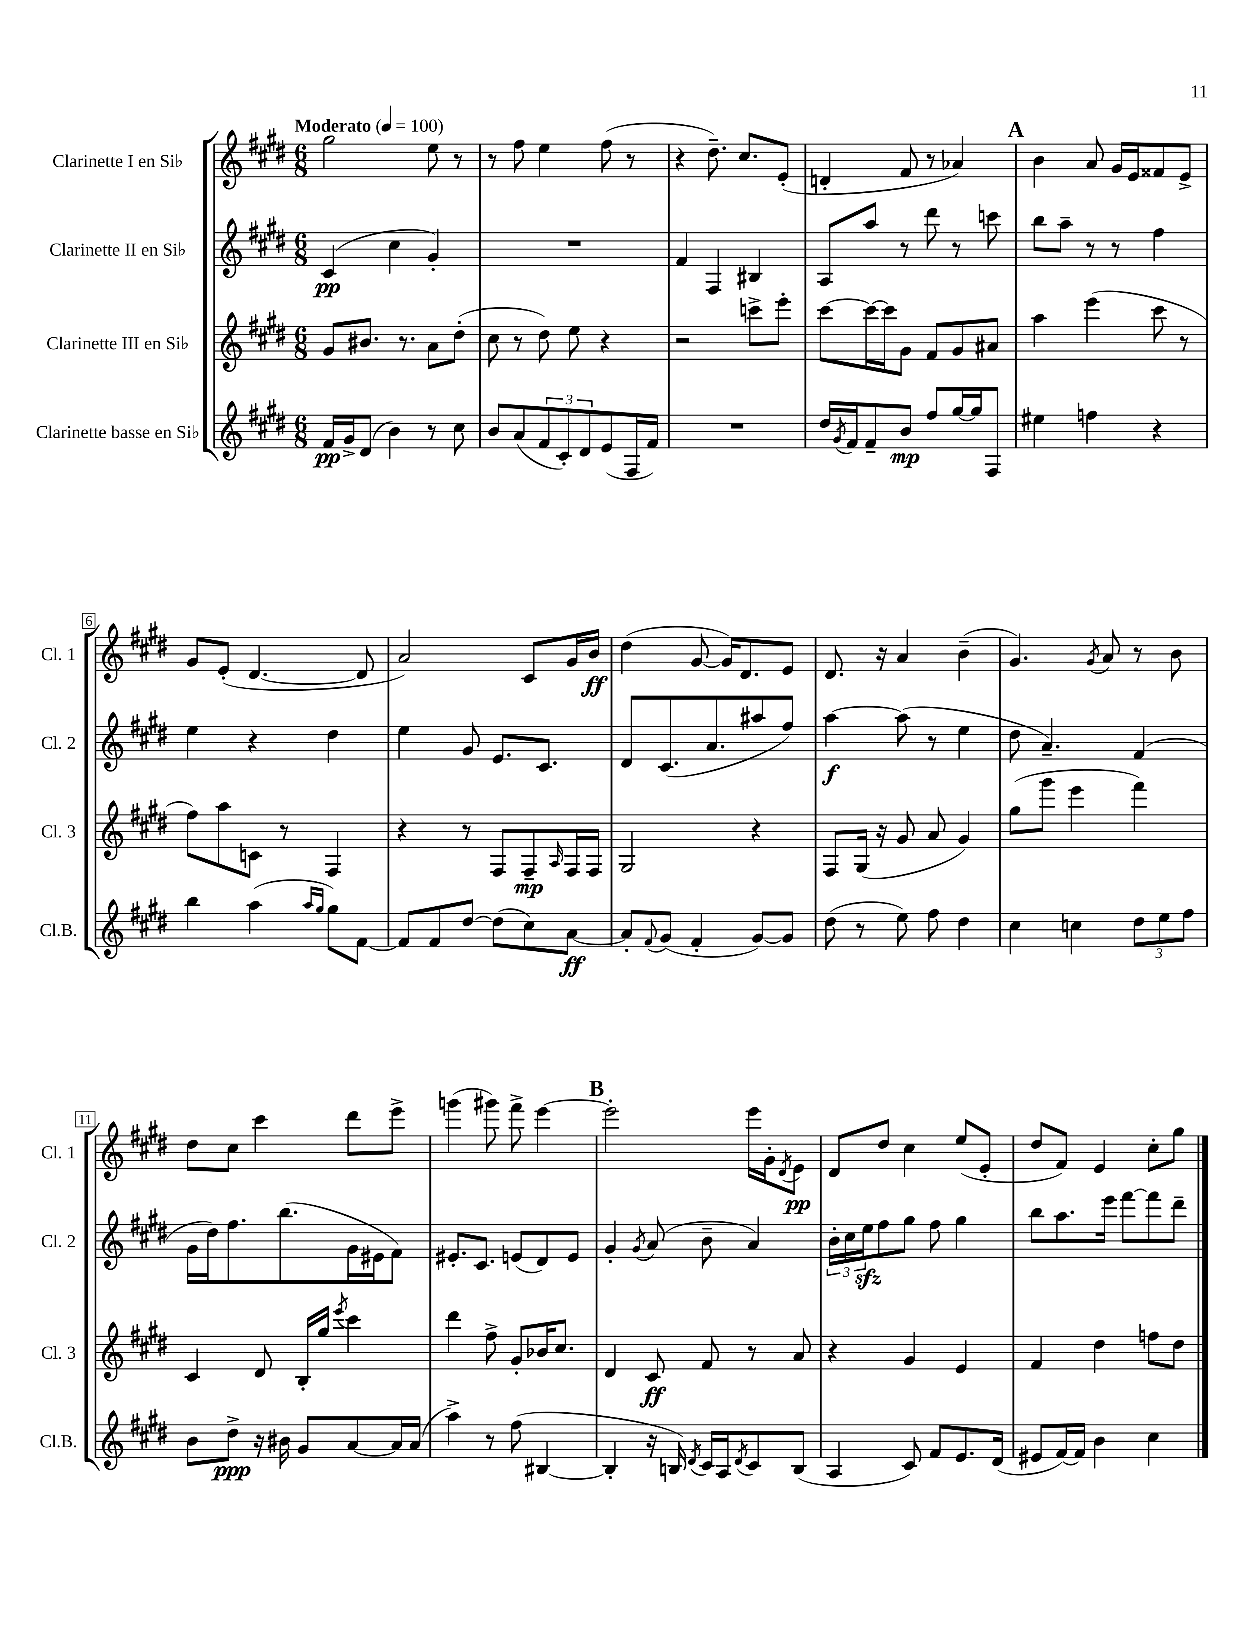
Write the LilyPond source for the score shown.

<<
\new StaffGroup <<
\new Staff = "s0" \with { instrumentName = "Clarinette I en Sib" shortInstrumentName = "Cl. 1" } {
    \clef treble \key e \major \numericTimeSignature \time 6/8 \tempo "Moderato" 4 = 100
    gis''2 e''8 r8 |
    r8 fis''8 e''4 fis''8( r8 |
    r4 dis''8.--) cis''8. e'8-.( |
    d'4-. fis'8 r8 aes'4) |
    \mark \markup { \bold "A" } b'4 a'8 gis'16 e'16 fisis'8 e'8-> |
    gis'8 e'8-.( dis'4.~ dis'8 |
    a'2) cis'8 gis'16 b'16\ff |
    dis''4( gis'8~ gis'16) dis'8. e'8 |
    dis'8. r16 a'4 b'4--( |
    gis'4.) \acciaccatura { gis'8 } a'8 r8 b'8 |
    dis''8 cis''8 cis'''4 dis'''8 e'''8-> |
    g'''4( gis'''8) fis'''8-> e'''4~ |
    \mark \markup { \bold "B" } e'''2-. e'''16 gis'16-. \acciaccatura { dis'8 } e'8\pp |
    dis'8 dis''8 cis''4 e''8( e'8-. |
    dis''8 fis'8) e'4 cis''8-. gis''8 \bar "|." |
}
\new Staff = "s1" \with { instrumentName = "Clarinette II en Sib" shortInstrumentName = "Cl. 2" } {
    \clef treble \key e \major \numericTimeSignature \time 6/8
    cis'4\pp( cis''4 gis'4-.) |
    R2. |
    fis'4 fis4 bis4 |
    a8 a''8 r8 dis'''8 r8 c'''8 |
    \mark \markup { \bold "A" } b''8 a''8-- r8 r8 fis''4 |
    e''4 r4 dis''4 |
    e''4 gis'8 e'8. cis'8. |
    dis'8 cis'8.( a'8. ais''8 fis''8) |
    a''4~\f a''8( r8 e''4 |
    dis''8 a'4.--) fis'4( |
    gis'16 dis''16) fis''8. b''8.( gis'16 eis'16 fis'8) |
    eis'8.-. cis'8. e'8( dis'8) e'8 |
    \mark \markup { \bold "B" } gis'4-. \acciaccatura { gis'8 } a'8( b'8-- a'4) |
    \tuplet 3/2 { b'16-. cis''16 e''16\sfz } fis''8 gis''8 fis''8 gis''4 |
    b''8 a''8. e'''16 fis'''8~ fis'''8 dis'''8-- \bar "|." |
}
\new Staff = "s2" \with { instrumentName = "Clarinette III en Sib" shortInstrumentName = "Cl. 3" } {
    \clef treble \key e \major \numericTimeSignature \time 6/8
    gis'8 bis'8. r8. a'8 dis''8-.( |
    cis''8 r8 dis''8) e''8 r4 |
    r2 c'''8-> e'''8-. |
    cis'''8~ cis'''16~ cis'''16 gis'8 fis'8 gis'8 ais'8 |
    \mark \markup { \bold "A" } a''4 e'''4( cis'''8 r8 |
    fis''8) a''8 c'8 r8 fis4 |
    r4 r8 fis8 fis8--\mp \grace { a16 } fis16 fis16 |
    gis2 r4 |
    fis8 gis16( r16 gis'8 a'8 gis'4) |
    gis''8( gis'''8 e'''4 fis'''4) |
    cis'4 dis'8 b16-. gis''16 \acciaccatura { e'''8 } cis'''4 |
    dis'''4 fis''8-> gis'8-. bes'16 cis''8. |
    \mark \markup { \bold "B" } dis'4 cis'8\ff fis'8 r8 a'8 |
    r4 gis'4 e'4 |
    fis'4 dis''4 f''8 dis''8 \bar "|." |
}
\new Staff = "s3" \with { instrumentName = "Clarinette basse en Sib" shortInstrumentName = "Cl.B." } {
    \clef treble \key e \major \numericTimeSignature \time 6/8
    fis'16\pp gis'16-> dis'8( b'4) r8 cis''8 |
    b'8 a'8( \tuplet 3/2 { fis'8 cis'8-.) dis'8 } e'8( fis16 fis'16) |
    R2. |
    dis''16 \acciaccatura { gis'8 } fis'16 fis'8-- b'8\mp fis''8 gis''16~ gis''16 fis8 |
    \mark \markup { \bold "A" } eis''4 f''4 r4 |
    b''4 a''4( \grace { a''16 gis''16 } gis''8) fis'8~ |
    fis'8 fis'8 dis''8~ dis''8( cis''8) a'8~\ff |
    a'8-. \appoggiatura { fis'8 } gis'8( fis'4-. gis'8~) gis'8 |
    dis''8( r8 e''8) fis''8 dis''4 |
    cis''4 c''4 \tuplet 3/2 { dis''8 e''8 fis''8 } |
    b'8 dis''8->\ppp r16 bis'16 gis'8 a'8~ a'16 a'16( |
    a''4->) r8 fis''8( bis4~ |
    \mark \markup { \bold "B" } bis4-. r16 b16) \acciaccatura { dis'8 } cis'16 a16 \acciaccatura { dis'8 } cis'8 b8( |
    a4 cis'8) fis'8 e'8. dis'16( |
    eis'8 fis'16~) fis'16 b'4 cis''4 \bar "|." |
}
>>
>>
\layout { \context { \Score \override BarNumber.stencil = #(make-stencil-boxer 0.1 0.3 ly:text-interface::print) } }
